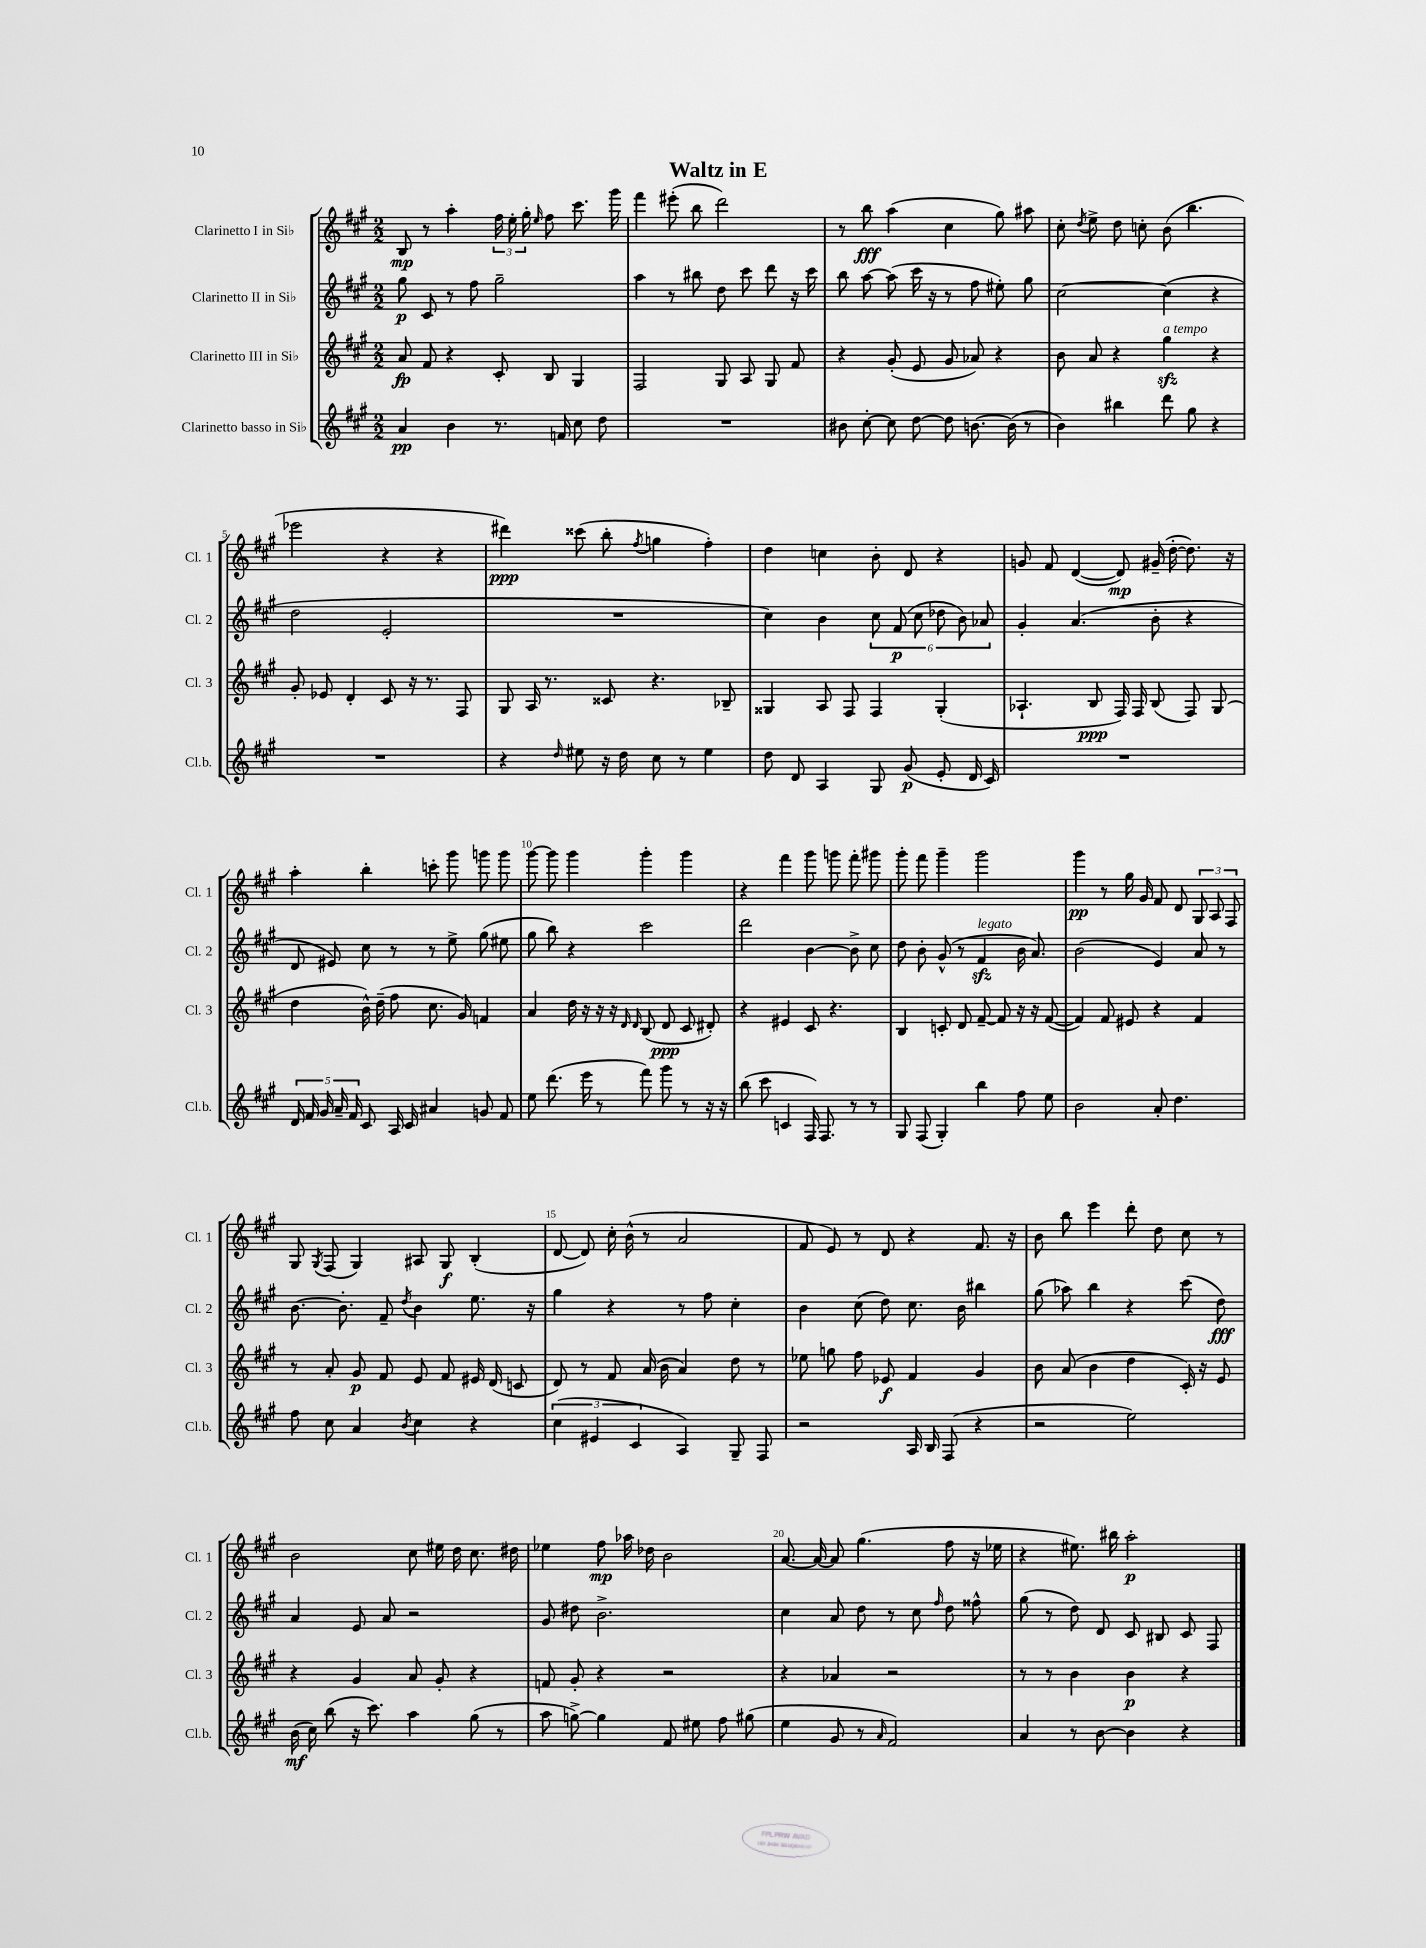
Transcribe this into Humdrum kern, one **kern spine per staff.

**kern	**kern	**kern	**kern
*staff4	*staff3	*staff2	*staff1
*clefG2	*clefG2	*clefG2	*clefG2
*k[f#c#g#]	*k[f#c#g#]	*k[f#c#g#]	*k[f#c#g#]
*M2/2	*M2/2	*M2/2	*M2/2
4a	8a	8gg#	8B
.	8f#	8c#	8r
4b	4r	8r	4aa'
.	.	8ff#	.
8.r	8c#'	2gg#~	24ff#
.	.	.	24ee'
.	.	.	24gg#'
.	.	.	16qqee
.	8B	.	8ff#
16f	.	.	.
8cc#	4G#	.	8.ccc#
8dd	.	.	.
.	.	.	16ggg#
=	=	=	=
1r	2F#	4aa	4fff#
.	.	8r	(8eee#'
.	.	8bb#	8bb
.	8G#	8dd	2ddd)
.	8A	8ccc#	.
.	8G#	8ddd	.
.	8f#	16r	.
.	.	16ccc#	.
=	=	=	=
8b#	4r	8bb	8r
[8cc#'	.	[8aa	8bb
8cc#]	(8g#'	(8aa]	(4aa
[8dd	8e	16ccc#	.
.	.	16r	.
8dd]	8g#	8r	4cc#
[8.b	8a-)	8ff#	.
.	4r	8ee#')	8gg#)
(16b]	.	.	.
8r	.	8gg#	8aa#
=	=	=	=
4b)	8b	[2cc#	8cc#'
.	.	.	8qdd
.	8a	.	8ee^
4bb#	4r	.	8dd
.	.	.	8cc'
8ddd	4gg#	(4cc#]	(8b
8gg#	.	.	4.bb
4r	4r	4r	.
=	=	=	=
1r	8g#'	2dd	2eee-
.	8e-	.	.
.	4d'	.	.
.	8c#	2e'	4r
.	16r	.	.
.	8.r	.	.
.	.	.	4r
.	8F#	.	.
=	=	=	=
4r	8G#	1r	4ddd#)
.	16A	.	.
.	8.r	.	.
16qqdd	.	.	.
8ee#	.	.	(8ccc##
16r	8c##	.	8bb'
16dd	.	.	.
.	.	.	8qff#
8cc#	4.r	.	4gg
8r	.	.	.
4ee#	.	.	4ff#')
.	8B-~	.	.
=	=	=	=
8dd	4G##	4cc#)	4dd
8d	.	.	.
4A	8A	4b	4cc
.	8F#	.	.
8G#	4F#	12cc#	8b'
.	.	(12f#	.
(8g#	.	.	8d
.	.	12cc#	.
8e'	(4G##'	12dd-	4r
.	.	12b)	.
16d	.	.	.
.	.	12a-	.
16c#)	.	.	.
=	=	=	=
1r	4.A-`	4g#'	8g
.	.	.	8f#
.	.	(4.a	([4d
.	8B	.	.
.	16F#)	.	8d])
.	16F#	.	.
.	(8B	8b'	(16g#~
.	.	.	[16dd'
.	8F#)	4r	8.dd])
.	(8G#	.	.
.	.	.	16r
=	=	=	=
20d	4dd	8d	4aa'
20f#	.	.	.
20g#	.	.	.
.	.	8e#)	.
20a~	.	.	.
20f#	.	.	.
8c#	16b^^)	8cc#	4bb'
.	(16dd~	.	.
16A	8ff#	8r	.
16c#	.	.	.
4a#	8.cc#	8r	8ccc'
.	.	8ee^	8ggg#
.	16g#)	.	.
8g	4f	(8gg#	8ggg
8f#	.	8ee#	8ggg
=	=	=	=
8ee	4a	8gg#	[8ggg#
(8.ddd	.	8bb)	8ggg#]
.	16dd	4r	4ggg#
16eee	16r	.	.
8r	16r	.	.
.	16r	.	.
.	16qqd	.	.
.	16qqd	.	.
8fff#)	(8B	2ccc#	4ggg#'
8ggg#	8d	.	.
8r	8c#	.	4ggg#
16r	8d#')	.	.
16r	.	.	.
=	=	=	=
(8bb	4r	2ddd	4r
8ccc#	.	.	.
4c	4e#	.	4fff#
16F#)	8c#	[4b	8ggg#
8.F#	.	.	.
.	4.r	.	8ggg
8r	.	8b^]	8fff#'
8r	.	8cc#	8ggg#
=	=	=	=
8G#	4B	8dd	8ggg#'
(8F#	.	8b'	8fff#
4G#')	8c'	(8g#^^	4ggg#~
.	8d	8r	.
4bb	[8f#~	4f#	2ggg#
.	8f#]	.	.
8ff#	16r	16b	.
.	16r	8.a)	.
8ee	([8f#	.	.
=	=	=	=
2b	4f#])	(2b	4ggg#
.	8f#	.	8r
.	8e#	.	16gg#
.	.	.	16g#
8a'	4r	4e)	8f#
4.dd	.	.	8d
.	4f#	8a	12G#
.	.	.	12A
.	.	8r	.
.	.	.	12F#
=	=	=	=
8ff#	8r	[8.b	8G#
.	.	.	8qG#
8cc#	8a'	.	(8F#
.	.	8.b']	.
4a	8g#	.	4G#)
.	8f#	8f#~	.
8qb	.	8qdd	.
4cc#	8e	4b	8A#
.	8f#	.	8G#
4r	16e#	8.ee	(4B'
.	(16d	.	.
.	8c	.	.
.	.	16r	.
=	=	=	=
(6cc#	8d)	4gg#	[8d
.	8r	.	8d])
6e#	.	.	.
.	8f#	4r	16cc#'
.	.	.	(16b^^
6c#	.	.	.
.	(16a	.	8r
.	16b	.	.
4A)	4a)	8r	2a
.	.	8ff#	.
8G#~	8dd	4cc#'	.
8F#	8r	.	.
=	=	=	=
2r	8ee-	4b	8f#
.	8gg	.	8e)
.	8ff#	(8cc#	8r
.	8e-	8dd)	8d
16A	4f#	8.cc#	4r
16B	.	.	.
(8F#	.	.	.
.	.	16b	.
4r	4g#	4bb#	8.f#
.	.	.	16r
=	=	=	=
2r	8b	(8gg#	8b
.	(8a	8aa-)	8bb
.	4b	4bb	4eee
2ee)	4dd	4r	8ddd'
.	.	.	8dd
.	16c#')	(8ccc#	8cc#
.	16r	.	.
.	8e	8dd)	8r
=	=	=	=
(16b	4r	4a	2b
16cc#)	.	.	.
(8bb	.	.	.
16r	4g#	8e	.
8.ccc#)	.	.	.
.	.	8a	.
4aa	8a	2r	8cc#
.	8g#'	.	16ee#
.	.	.	16dd
(8gg#	4r	.	8.cc#
8r	.	.	.
.	.	.	16dd#
=	=	=	=
8aa	8f	8g#	4ee-
[8gg^)	8g#'	8dd#	.
4gg]	4r	2.b^	8ff#
.	.	.	16aa-
.	.	.	16dd-
8f#	2r	.	2b
8ee#	.	.	.
8ff#	.	.	.
(8gg#	.	.	.
=	=	=	=
4ee	4r	4cc#	[8.a
.	.	.	16a_
8g#	4a-	8a	8a]
8r	.	8dd	(4.gg#
16qqa	.	.	.
2f#)	2r	8r	.
.	.	8cc#	.
.	.	16qqff#	.
.	.	8dd	8ff#
.	.	8ff##^^	16r
.	.	.	16ee-
=	=	=	=
4a	8r	(8gg#	4r
.	8r	8r	.
8r	4b	8dd)	8.ee#)
[8b	.	8d	.
.	.	.	16bb#
4b]	4b	8c#	2aa'
.	.	8B#	.
4r	4r	8c#	.
.	.	8F#	.
==	==	==	==
*-	*-	*-	*-
